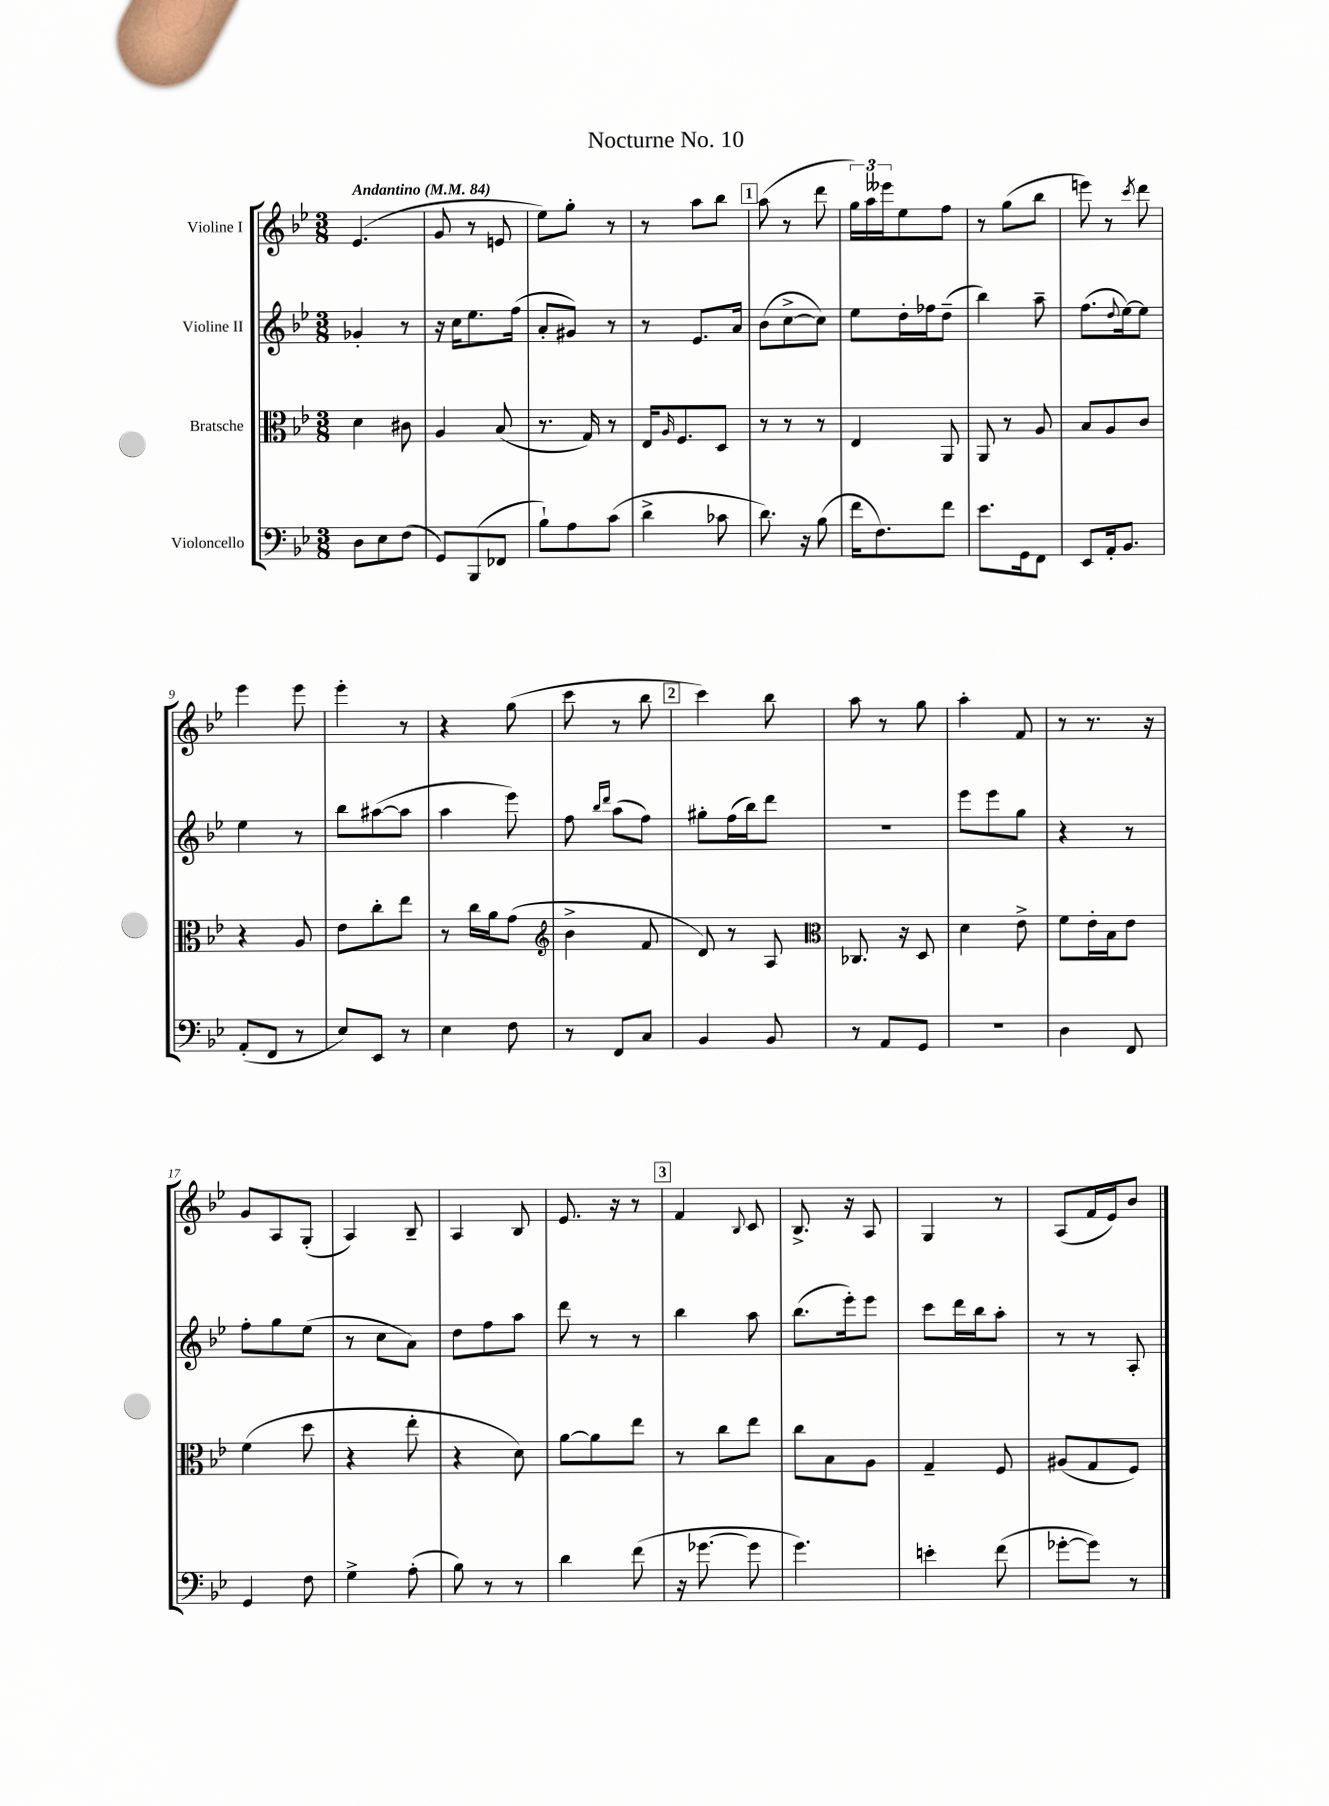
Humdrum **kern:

**kern	**kern	**kern	**kern
*part4	*part3	*part2	*part1
*staff4	*staff3	*staff2	*staff1
*I"Violoncello	*I"Bratsche	*I"Violine II	*I"Violine I
*clefF4	*clefC3	*clefG2	*clefG2
*k[b-e-]	*k[b-e-]	*k[b-e-]	*k[b-e-]
*M3/8	*M3/8	*M3/8	*M3/8
*MM84	*MM84	*MM84	*MM84
=1	=1	=1	=1
!	!	!	!LO:TX:a:B:t=Andantino
8D\L	4d\	4g-X'/	(4.e-/
8E-\	.	.	.
(8F\J	8c#X\	8r	.
=2	=2	=2	=2
8GG/L)	4A/	16r	8g/
.	.	16cc\KL	.
(8BBB-/	.	8.ee-\	8r
8FF-X/J	(8B-/	.	8en/
.	.	(16ff\Jk	.
=3	=3	=3	=3
8B-`\L)	8.r	8a'/L	8ee-\L)
8A\	.	8g#X/J)	8gg'\J
.	16G/)	.	.
(8c\J	8r	8r	8r
=4	=4	=4	=4
4d^\	16E-/KL	8r	8r
.	16qqA/	.	.
.	8.F/	.	.
.	.	8.e-/L	8aa\L
8c-X\	8D/J	.	8bb-\J
.	.	16a/Jk	.
!!LO:REH:place=s1:t=1
=5	=5	=5	=5
8.d\)	8r	(8b-\L	(8aa\
.	8r	[8cc^\	8r
16r	.	.	.
(8B-\	8r	8cc\J])	8ddd\
=6	=6	=6	=6
16f\KL	4E-/	8ee-\L	24gg\LL)
.	.	.	24aa\
8.F\)	.	.	.
.	.	.	24eee--X\J
.	.	16dd'\L	8ee-\
.	.	16ff-X\J	.
8f\J	8AA/	(8dd~\J	8ff\J
=7	=7	=7	=7
8.e-\L	8AA/	4bb-\)	8r
.	8r	.	(8gg\L
16GG\k	.	.	.
8FF\J	8A/	8aa~\	8bb-\J
=8	=8	=8	=8
8EE-/L	8B-/L	(8.ff\L	8eeen\)
16AA'/k	8A/	.	8r
.	.	8qqdd/	.
8.BB-/J	.	[16ee-\k)	.
.	.	.	8qccc/
.	8c/J	8ee-\J]	8ddd\
!!LO:LB:g=z
=9	=9	=9	=9
(8AA'/L	4r	4ee-\	4eee-\
8FF/J	.	.	.
8r	8A/	8r	8eee-\
=10	=10	=10	=10
8E-/L)	8e-\L	8bb-\L	4eee-'\
8EE-/J	8cc'\	([8aa#X\	.
8r	8ee-\J	8aa#\J]	8r
=11	=11	=11	=11
4E-\	8r	4aa\	4r
.	16cc\LL	.	.
.	16a\J	.	.
8F\	(8g\J	8eee-\)	(8gg\
=12	=12	=12	=12
*	*clefG2	*	*
8r	4b-^\	8ff\	8ccc\
.	.	16qqbb-/LL	.
.	.	16qqddd/JJ	.
8FF/L	.	(8aa\L	8r
8C/J	8f/	8ff\J)	8bb-\
!!LO:REH:place=s1:t=2
=13	=13	=13	=13
4BB-/	8d/)	8gg#X'\L	4ccc\)
.	8r	(16ff\L	.
.	.	16bb-\J)	.
8BB-/	8A/	8ddd\J	8bb-\
=14	=14	=14	=14
*	*clefC3	*	*
8r	8.C-X/	4.r	8aa\
8AA/L	.	.	8r
.	16r	.	.
8GG/J	8D/	.	8gg\
=15	=15	=15	=15
4.r	4d\	8eee-\L	4aa'\
.	.	8eee-\	.
.	8e-^\	8gg\J	8f/
=16	=16	=16	=16
4D\	8f\L	4r	8r
.	16e-'\L	.	8.r
.	16B-\J	.	.
8FF/	8e-\J	8r	.
.	.	.	16r
!!LO:LB:g=z
=17	=17	=17	=17
4GG/	(4f\	8ff'\L	8g/L
.	.	8gg\	8A/
8F\	8dd\	(8ee-\J	(8G'/J
=18	=18	=18	=18
4G^\	4r	8r	4A/)
.	.	8cc\L	.
(8A'\	8ee-'\	8a\J)	8B-~/
=19	=19	=19	=19
8B-\)	4r	8dd\L	4A/
8r	.	8ff\	.
8r	8d\)	8aa\J	8B-/
=20	=20	=20	=20
4d\	[8a\L	8ddd\	8.e-/
.	8a\]	8r	.
.	.	.	16r
(8f\	8ee-\J	8r	8r
!!LO:REH:place=s1:t=3
=21	=21	=21	=21
16r	8r	4bb-\	4f/
[8.g-X\	.	.	.
.	8cc\L	.	.
.	.	.	8qqB-/
8g-\]	8ee-\J	8aa\	8c/
=22	=22	=22	=22
4.g\)	8cc\L	(8.bb-\L	8.B-^/
.	8B-\	.	.
.	.	16eee-'\k)	16r
.	8A\J	8eee-\J	8A/
=23	=23	=23	=23
4en'\	4G~/	8ccc\L	4G/
.	.	16ddd\L	.
.	.	16bb-\J	.
(8f\	8F/	8aa'\J	8r
=24	=24	=24	=24
[8g-X'\L	(8A#X/L	8r	(8A/L
8g-\J])	8G/	8r	16f/L
.	.	.	16e-/J)
8r	8F/J)	8A'/	8b-/J
==	==	==	==
*-	*-	*-	*-
